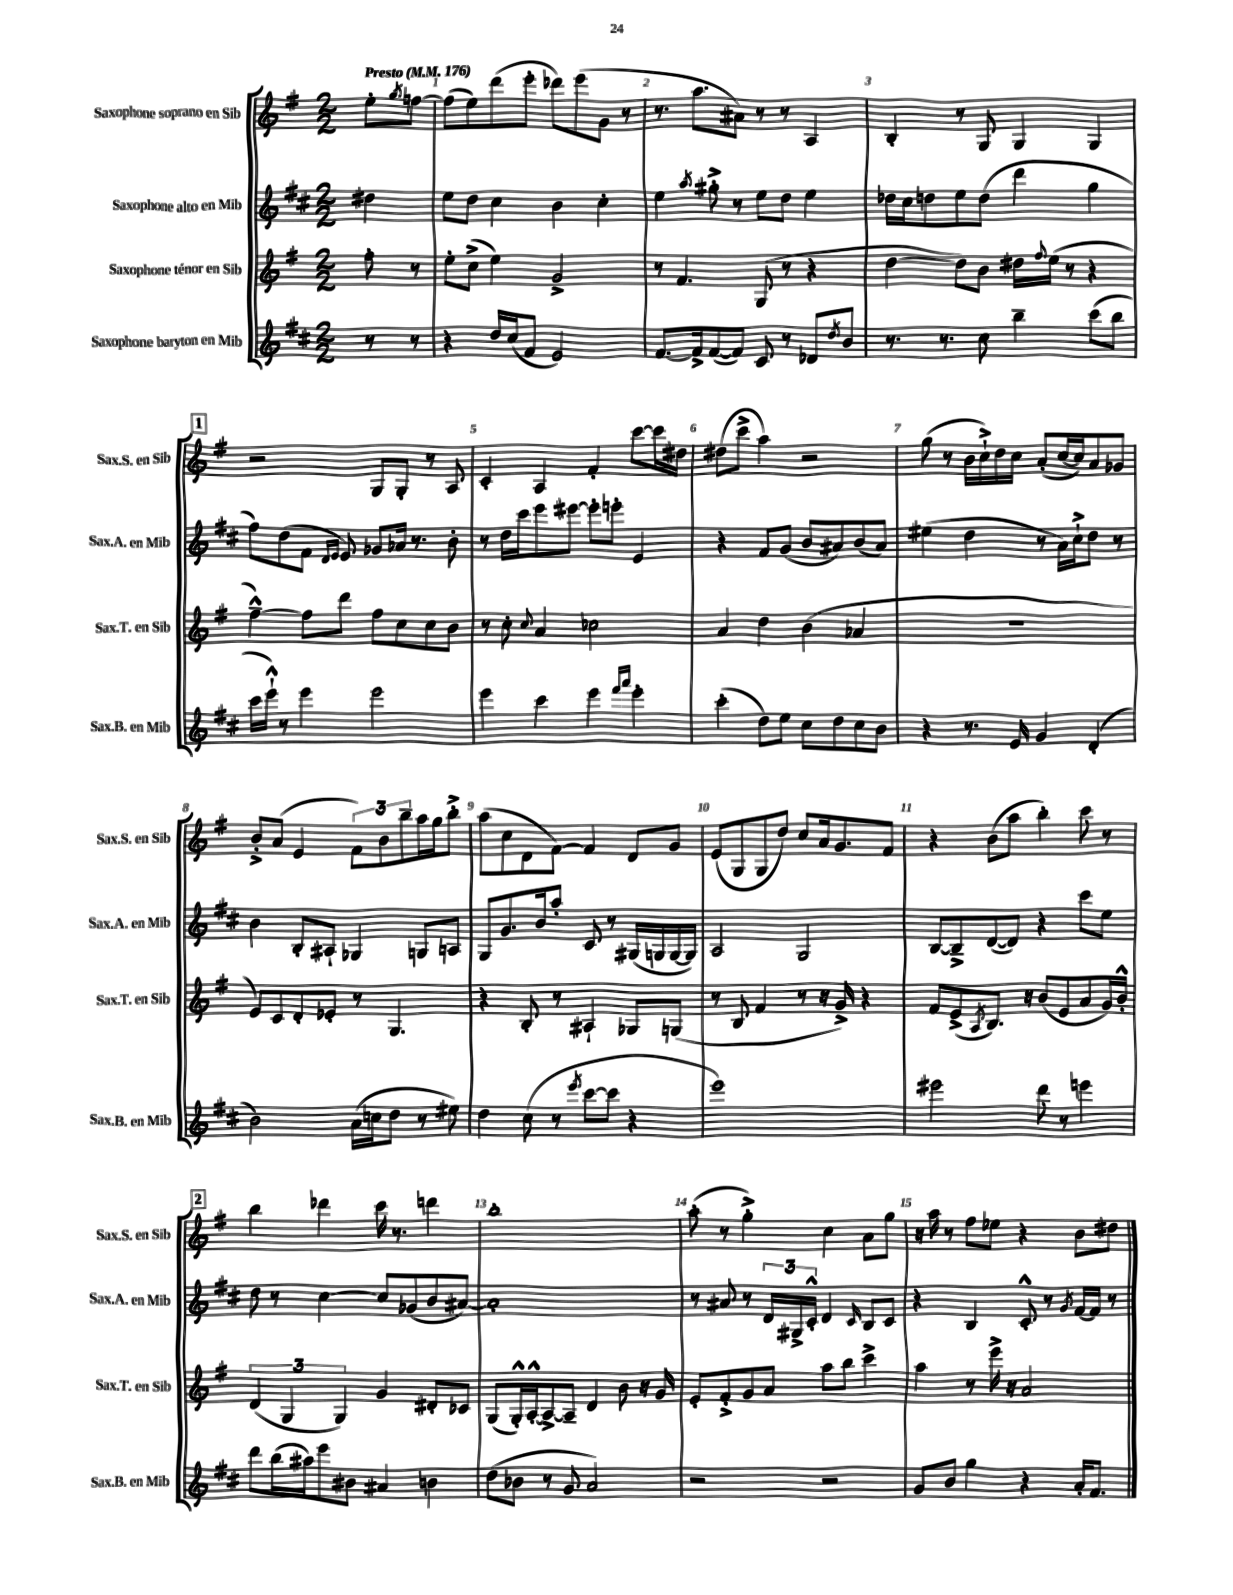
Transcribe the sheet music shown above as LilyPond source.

<<
\new StaffGroup <<
\new Staff = "s0" \with { instrumentName = "Saxophone soprano en Sib" shortInstrumentName = "Sax.S. en Sib" } {
    \clef treble \key g \major \numericTimeSignature \time 2/2 \partial 4 \tempo "Presto" 4 = 176
    e''8-. \acciaccatura { g''8 } f''8~ |
    f''8( e''8) d'''8( e'''8-. des'''8) e'''8( g'8 r8 |
    r8. a''8. ais'8) r8 r8 a4 |
    b4-. r8 g8 g4 g4 |
    \mark \markup { \box "1" } r2 g8 g8-. r8 a8 |
    c'4-. a4 fis'4-. c'''8~ c'''16 dis''16 |
    dis''8( c'''8-> a''4) r2 |
    g''8( r8 b'16 c''16-!->) d''16 c''16 a'8-.( c''16~ c''16) a'8 ges'8 |
    b'8-.-> a'8( e'4 \tuplet 3/2 { fis'8) b'8 b''8-- } a''16 g''16 b''8-.-> |
    a''8( c''8 d'8 fis'8~) fis'4 d'8 g'8 |
    e'8( g8 g8 d''8) c''8 a'16 g'8. fis'8 |
    r4 b'8( a''8 b''4-.) c'''8 r8 |
    \mark \markup { \box "2" } b''4 des'''4 c'''16 r8. d'''4 |
    b''1-. |
    a''8-.( r8 g''4-.->) c''4 a'8 g''8 |
    r16 a''16 r8 fis''8 ees''8 r4 b'8 dis''8 \bar "|." |
}
\new Staff = "s1" \with { instrumentName = "Saxophone alto en Mib" shortInstrumentName = "Sax.A. en Mib" } {
    \clef treble \key d \major \numericTimeSignature \time 2/2 \partial 4
    dis''4 |
    e''8 d''8 cis''4 b'4 cis''4-. |
    e''4 \acciaccatura { a''8 } gis''8-.-> r8 e''8 d''8 e''4 |
    des''16 cis''16 d''8 e''8 d''8( d'''4 g''4 |
    \mark \markup { \box "1" } fis''8) d''8( fis'8 \grace { d'16 e'16 } e'8) ges'8 aes'16 r8. b'8-. |
    r8 d''16 cis'''16 e'''8 eis'''8~ eis'''8-. e'''8-. e'4 |
    r4 fis'8 g'8( b'8 ais'8) b'8( ais'8) |
    eis''4( d''4 r8 a'16) cis''16-!-> d''8 r8 |
    b'4 b8-. ais8-! ges4 g8 a8 |
    g8 g'8. b'16 a''8-. cis'8 r8 gis16( g16 g16~ g16) |
    a2 g2 |
    b8~ b8---> d'8~( d'8) r4 cis'''8 e''8 |
    \mark \markup { \box "2" } d''8 r8 cis''4~ cis''8 ges'8( b'8 ais'8~) |
    ais'1-. |
    r8 ais'8 r8 \tuplet 3/2 { d'16 gis16-> cis'16-.-^ } d'4 \grace { cis'16 } b8 cis'8 |
    r4 b4 cis'8-.-^ r8 \acciaccatura { g'8 } fis'16~ fis'16 r8 \bar "|." |
}
\new Staff = "s2" \with { instrumentName = "Saxophone ténor en Sib" shortInstrumentName = "Sax.T. en Sib" } {
    \clef treble \key g \major \numericTimeSignature \time 2/2 \partial 4
    fis''8-. r8 |
    e''8-. c''8->( e''4) g'2-> |
    r8 fis'4. g8( r8 r4 |
    d''4~ d''8) b'8 dis''16 \appoggiatura { fis''8 } e''16( r8 r4 |
    \mark \markup { \box "1" } fis''4~---^) fis''8 d'''8 fis''8 c''8 c''8 b'8 |
    r8 c''8-. \appoggiatura { c''8 } a'4 ces''2 |
    a'4 d''4 b'4( aes'4 |
    r1 |
    e'8) c'8 d'8-. ees'8-. r8 g4. |
    r4 b8-. r8 ais4-! ges8 g8( |
    r8 b8 fis'4 r8 r16 g'16->) r4 |
    fis'8 e'8->( \acciaccatura { a8 } b8.) r16 b'8( e'8 a'8 g'16) b'16-.-^ |
    \mark \markup { \box "2" } \tuplet 3/2 { d'4( g4 g4) } g'4 dis'8-. ces'8 |
    g8( g16-.-^) a16~-.-^ a8~-> a8-- d'4 b'8 r16 g'16 |
    e'8-. fis'8-.-> g'8 a'8 a''8 b''8 c'''4-> |
    a''4 r8 e'''16-> r16 a'2 \bar "|." |
}
\new Staff = "s3" \with { instrumentName = "Saxophone baryton en Mib" shortInstrumentName = "Sax.B. en Mib" } {
    \clef treble \key d \major \numericTimeSignature \time 2/2 \partial 4
    r8 r8 |
    r4 d''16 cis''16( fis'8 e'2) |
    fis'8.~ fis'16-> fis'8~( fis'8) cis'8 r8 des'8 \acciaccatura { d''8 } b'8 |
    r8. r8. cis''8 b''4-- cis'''8( b''8 |
    \mark \markup { \box "1" } cis'''16 e'''16-!-^) r8 e'''4 e'''2 |
    e'''4 cis'''4 e'''4 \grace { fis'''16 a'''16 } e'''4-. |
    cis'''4-.( d''8) e''8 cis''8 d''8 cis''8 b'8 |
    r4 r8. e'16 g'4 d'4-.( |
    b'2) a'16( c''16 d''8 r8 eis''8) |
    d''4 cis''8( r8 \acciaccatura { e'''8 } cis'''8~ cis'''8 r4 |
    e'''1) |
    eis'''2 d'''8 r8 e'''4 |
    \mark \markup { \box "2" } d'''8 b''16( ais''16) e'''8 bis'8 ais'4 b'4 |
    d''8( bes'8 r8 g'8 a'2) |
    r2 r2 |
    g'8 b'8 g''4 r4 a'16-. fis'8. \bar "|." |
}
>>
>>
\layout { \context { \Score \override BarNumber.break-visibility = ##(#f #t #t) barNumberVisibility = #all-bar-numbers-visible } }
